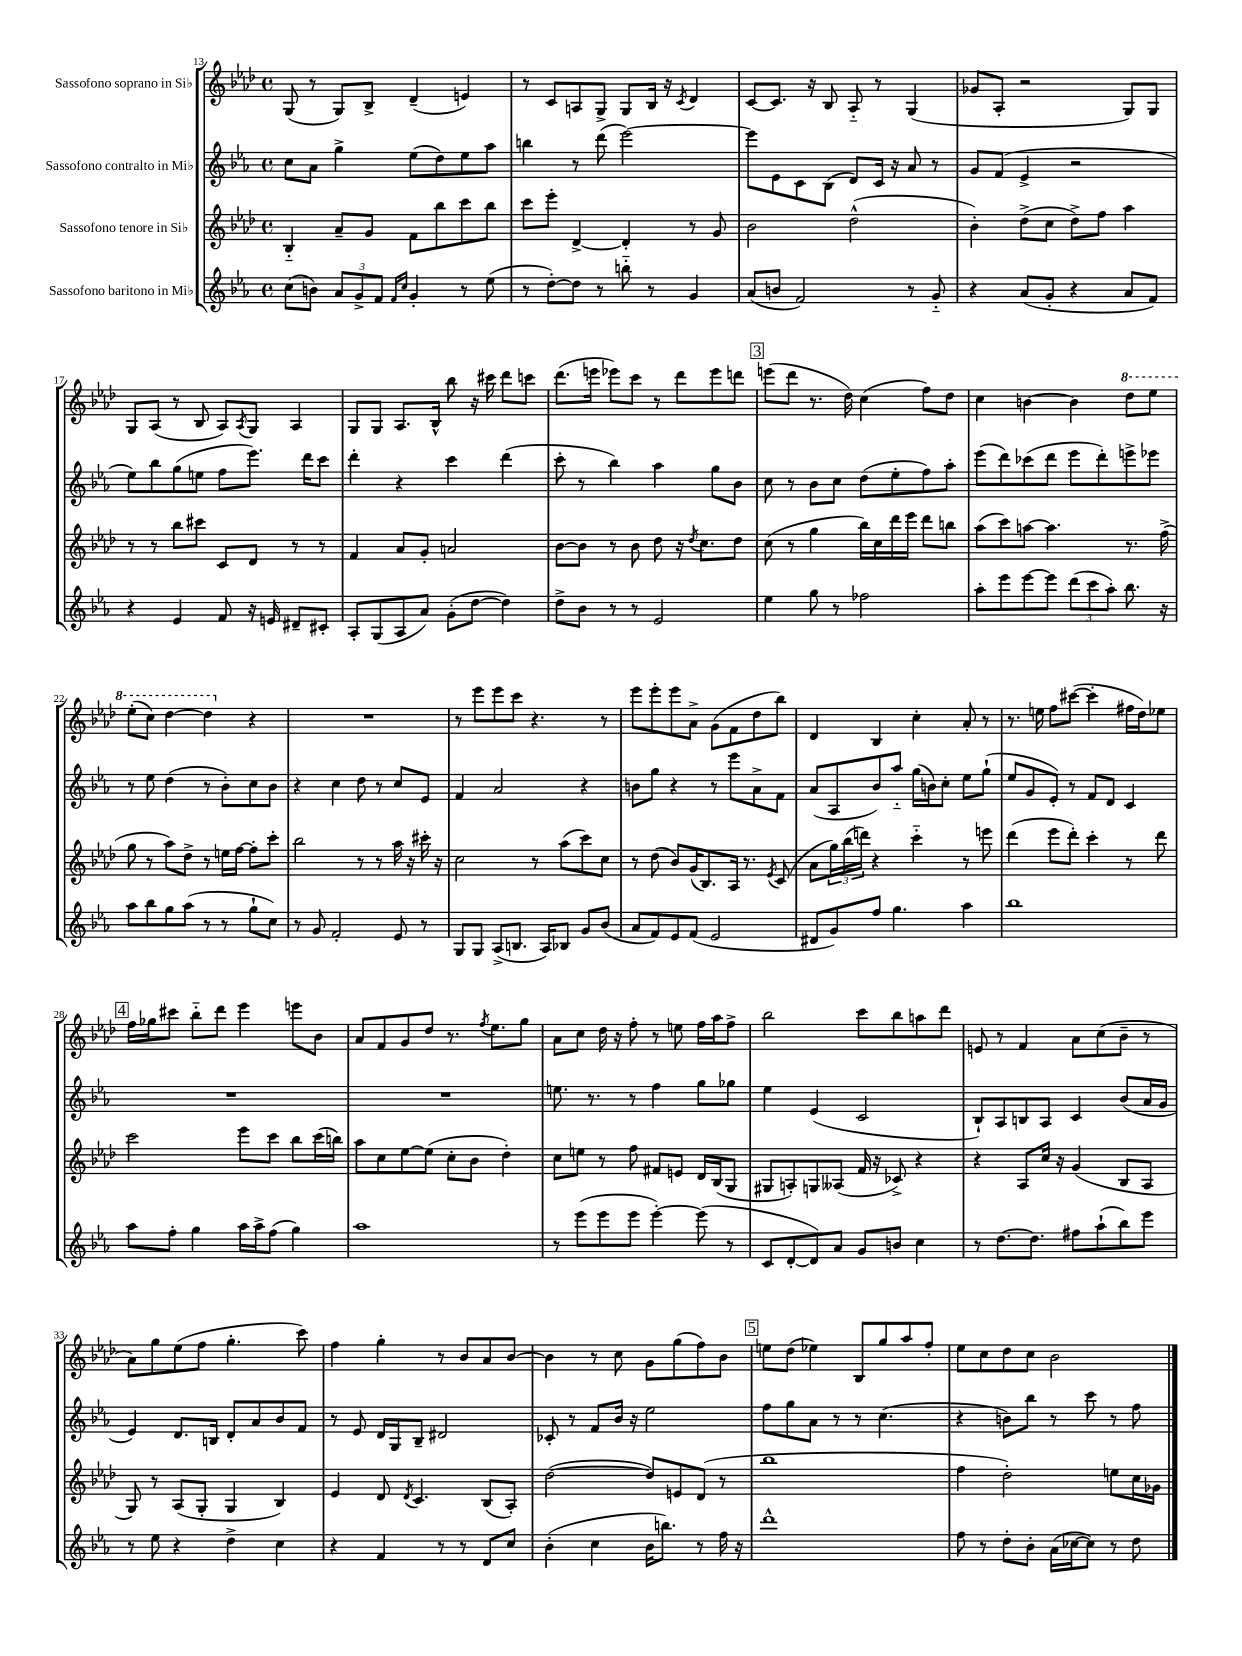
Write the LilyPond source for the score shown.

<<
\new StaffGroup <<
\new Staff = "s0" \with { instrumentName = "Sassofono soprano in Sib" } {
    \clef treble \key aes \major \defaultTimeSignature \time 4/4
    g8( r8 g8) bes8-> des'4--( e'4) |
    r8 c'8 a8 g8-> g8 bes16 r16 \acciaccatura { c'8 } des'4 |
    c'8~ c'8. r16 bes8 aes8-_ r8 g4( |
    ges'8 aes8-. r2 g8) g8 |
    g8 aes8( r8 bes8 aes8) \acciaccatura { aes8 } g8 aes4 |
    g8 g8 aes8. bes16-^ bes''8 r16 cis'''16 des'''8 c'''8 |
    des'''8.( e'''16 ees'''8) c'''8 r8 des'''8 ees'''8 d'''8 |
    \mark \markup { \box "3" } e'''8( des'''8 r8. des''16) c''4( f''8) des''8 |
    c''4 b'4~ b'4 \ottava #1 des'''8 ees'''8 |
    ees'''8-.( c'''8) des'''4~ des'''4 \ottava #0 r4 |
    R1 |
    r8 ees'''8 ees'''8 c'''8 r4. r8 |
    ees'''8 ees'''8-. ees'''8 aes'8-> g'8( f'8 des''8 bes''8) |
    des'4 bes4 c''4-. aes'8-. r8 |
    r8. e''16 f''8 cis'''8~( cis'''4-. fis''16 des''16) ees''8 |
    \mark \markup { \box "4" } f''16 ges''16 cis'''8 bes''8-_ des'''8 ees'''4 e'''8 bes'8 |
    aes'8 f'8 g'8 des''8 r8. \acciaccatura { f''8 } ees''8. g''8 |
    aes'8 c''8 des''16 r16 f''8-. r8 e''8 f''16 aes''16 f''8-> |
    bes''2 c'''8 bes''8 a''8 des'''8 |
    e'8 r8 f'4 aes'8 c''8( bes'8-- r8 |
    aes'8) g''8 ees''8( f''8 g''4.-. c'''8) |
    f''4 g''4-. r8 bes'8 aes'8 bes'8~ |
    bes'4 r8 c''8 g'8 g''8( f''8) bes'8 |
    \mark \markup { \box "5" } e''8 des''8( ees''4) bes8 g''8 aes''8 f''8-. |
    ees''8 c''8 des''8 c''8 bes'2 \bar "|." |
}
\new Staff = "s1" \with { instrumentName = "Sassofono contralto in Mib" } {
    \clef treble \key ees \major \defaultTimeSignature \time 4/4
    c''8 aes'8 g''4-> ees''8( d''8) ees''8 aes''8 |
    b''4 r8 d'''8( ees'''2~) |
    ees'''8 ees'8 c'8 bes8( d'8) c'16 r16 aes'8 r8 |
    g'8 f'8( ees'4-> r2 |
    ees''8) bes''8 g''8( e''8 f''8 ees'''8.) d'''16 c'''8 |
    d'''4-. r4 c'''4 d'''4( |
    c'''8-. r8 bes''4) aes''4 g''8 bes'8 |
    \mark \markup { \box "3" } c''8 r8 bes'8 c''8 d''8( ees''8-. f''8) aes''8-. |
    ees'''8( d'''8) ces'''8( d'''8 ees'''8 d'''8-.) e'''8-> ees'''8 |
    r8 ees''8 d''4( r8 bes'8-.) c''8 bes'8 |
    r4 c''4 d''8 r8 c''8 ees'8 |
    f'4 aes'2 r4 |
    b'8 g''8 r4 r8 ees'''8 aes'8-> f'8 |
    aes'8( aes8 bes'8) aes''8-_ g''16( b'16) c''8-. ees''8 g''8-!( |
    ees''8 g'8 ees'8-.) r8 f'8 d'8 c'4 |
    \mark \markup { \box "4" } R1 |
    R1 |
    e''8. r8. r8 f''4 g''8 ges''8 |
    ees''4 ees'4( c'2 |
    bes8-!) aes8 b8 aes8 c'4 bes'8( aes'16 g'16 |
    ees'4) d'8. b16 d'8-. aes'8 bes'8 f'8 |
    r8 ees'8 d'16 g16 bes8-- dis'2 |
    ces'8-. r8 f'8 bes'16 r16 ees''2 |
    \mark \markup { \box "5" } f''8 g''8 aes'8 r8 r8 c''4.( |
    r4 b'8) bes''8 r8 c'''8 r8 f''8 \bar "|." |
}
\new Staff = "s2" \with { instrumentName = "Sassofono tenore in Sib" } {
    \clef treble \key aes \major \defaultTimeSignature \time 4/4
    bes4-_ aes'8-- g'8 f'8 bes''8 c'''8 bes''8 |
    c'''8 ees'''8-. des'4~-> des'4-. r8 g'8 |
    bes'2 des''2-^( |
    bes'4-.) des''8->( c''8 des''8->) f''8 aes''4 |
    r8 r8 bes''8 cis'''8 c'8 des'8 r8 r8 |
    f'4 aes'8 g'8-. a'2 |
    bes'8~ bes'8 r8 bes'8 des''8 r16 \acciaccatura { des''8 } c''8. des''8 |
    \mark \markup { \box "3" } c''8( r8 g''4 bes''16) c''16 des'''16 ees'''16 des'''8 b''8 |
    aes''8( c'''8) a''8~ a''4. r8. f''16->( |
    g''8 r8 aes''8) des''8-> r8 e''16 f''16~ f''8-. c'''8-. |
    bes''2 r8 r8 aes''16 r16 cis'''16-. r16 |
    c''2 r8 aes''8( c'''8) c''8 |
    r8 des''8( bes'8) g'16( bes8.) aes16 r8. \acciaccatura { ees'8 } c'8( |
    aes'8 \tuplet 3/2 { g''16) bes''16( d'''16) } r4 c'''4-_ r8 e'''8 |
    des'''4( ees'''8 des'''8-.) c'''4-. r8 des'''8 |
    \mark \markup { \box "4" } c'''2 ees'''8 c'''8 bes''8 c'''16( b''16) |
    aes''8 c''8 ees''8~ ees''8( c''8-. bes'8 des''4-.) |
    c''8 e''8 r8 f''8 fis'8 e'8 des'16 bes16( g8 |
    gis8 a8-.) g8 aeses8( f'16 r16 ces'8->) r4 |
    r4 aes8 c''16 r16 g'4( bes8 aes8 |
    g8) r8 aes8( g8-. g4 bes4) |
    ees'4 des'8 \acciaccatura { des'8 } c'4. bes8( aes8-.) |
    des''2~( des''8) e'8 des'8( r8 |
    \mark \markup { \box "5" } bes''1 |
    f''4 des''2-.) e''8 c''16 ges'16 \bar "|." |
}
\new Staff = "s3" \with { instrumentName = "Sassofono baritono in Mib" } {
    \clef treble \key ees \major \defaultTimeSignature \time 4/4
    c''8( b'8) \tuplet 3/2 { aes'8 g'8-> f'8 } \grace { f'16 c''16 } g'4-. r8 ees''8( |
    r8 d''8~-.) d''8 r8 b''8-_ r8 g'4 |
    aes'8( b'8 f'2) r8 g'8-_ |
    r4 aes'8( g'8-. r4 aes'8 f'8) |
    r4 ees'4 f'8 r16 e'16 dis'8-- cis'8-. |
    aes8-. g8( aes8 aes'8) g'8-.( d''8~ d''4) |
    d''8-> bes'8 r8 r8 ees'2 |
    \mark \markup { \box "3" } ees''4 g''8 r8 fes''2 |
    aes''8-. ees'''8 ees'''8~ ees'''8 \tuplet 3/2 { d'''8( c'''8 aes''8-.) } bes''8. r16 |
    aes''8 bes''8 g''8 aes''8( r8 r8 g''8-! c''8) |
    r8 g'8 f'2-. ees'8 r8 |
    g8 g8 aes8->( b8. aes16) bes8 g'8 bes'8( |
    aes'8 f'8) ees'8 f'8( ees'2 |
    dis'8 g'8) f''8 g''4. aes''4 |
    bes''1 |
    \mark \markup { \box "4" } aes''8 f''8-. g''4 aes''16 aes''16-> f''8( g''4) |
    aes''1 |
    r8 ees'''8( ees'''8 ees'''8 ees'''4~-.) ees'''8( r8 |
    c'8 d'8~-. d'8) aes'8 g'8 b'8 c''4 |
    r8 d''8.~ d''8. fis''8 aes''8-!( bes''8) ees'''8 |
    r8 ees''8 r4 d''4-> c''4 |
    r4 f'4 r8 r8 d'8 c''8 |
    bes'4-.( c''4 bes'16 b''8.) r8 f''16 r16 |
    \mark \markup { \box "5" } d'''1-^ |
    f''8 r8 d''8-. bes'8-. aes'16( ces''16~ ces''8) r8 d''8 \bar "|." |
}
>>
>>
\layout { \context { \Score currentBarNumber = #13 } }
